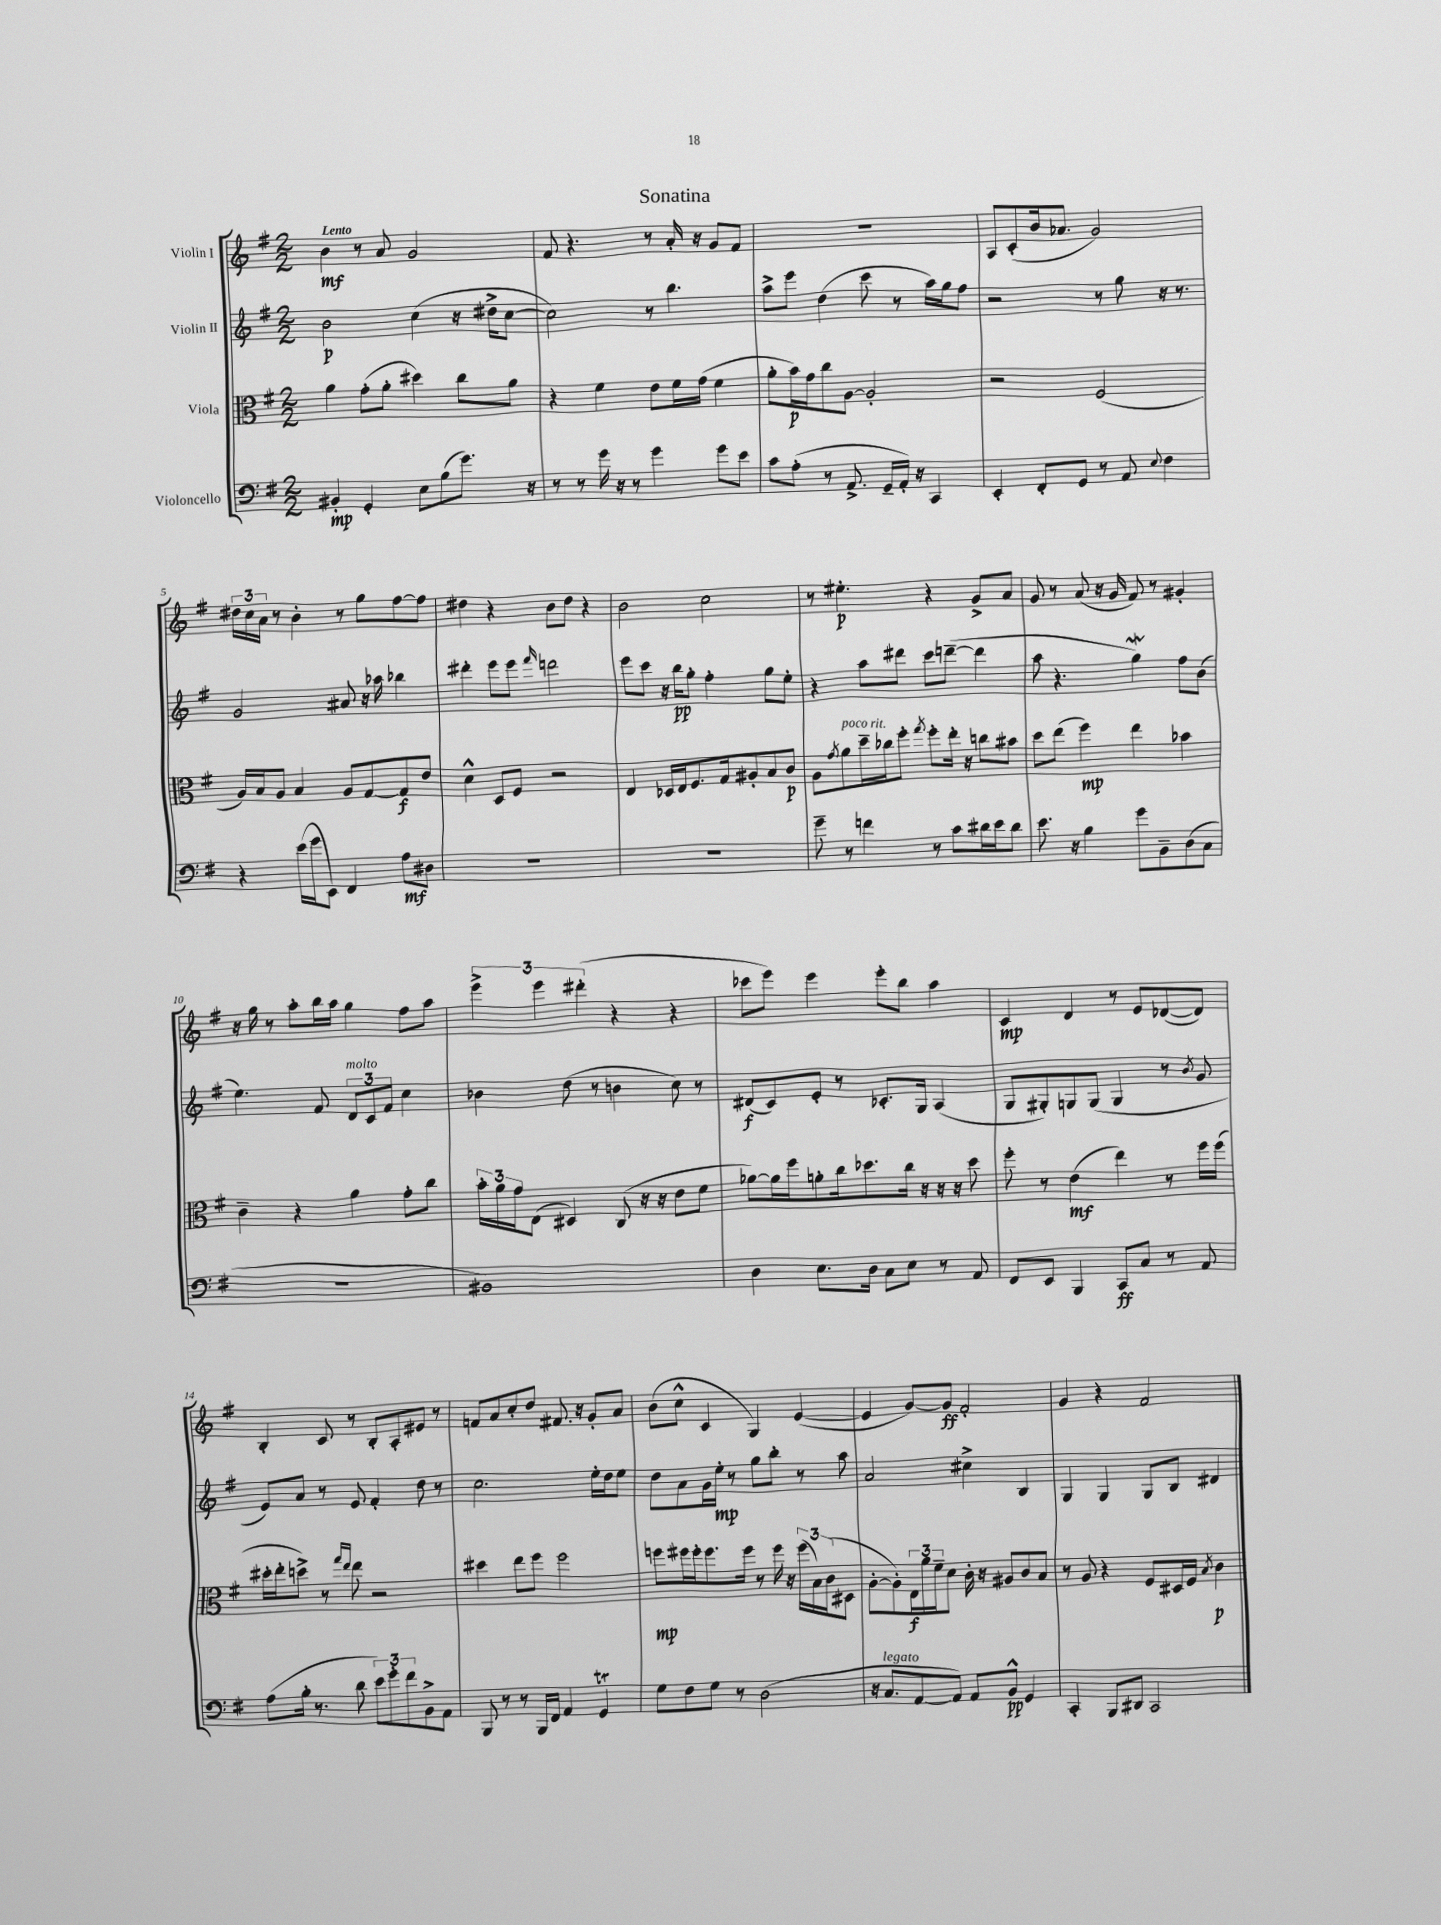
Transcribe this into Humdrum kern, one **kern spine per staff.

**kern	**dynam	**kern	**dynam	**kern	**dynam	**kern	**dynam
*part4	*part4	*part3	*part3	*part2	*part2	*part1	*part1
*staff4	*staff4	*staff3	*staff3	*staff2	*staff2	*staff1	*staff1
*I"Violoncello	*	*I"Viola	*	*I"Violin II	*	*I"Violin I	*
*clefF4	*	*clefC3	*	*clefG2	*	*clefG2	*
*k[f#]	*	*k[f#]	*	*k[f#]	*	*k[f#]	*
*M2/2	*	*M2/2	*	*M2/2	*	*M2/2	*
=1	=1	=1	=1	=1	=1	=1	=1
!	!	!	!	!	!	!LO:TX:a:B:t=Lento	!
4BB#X'/	mp	4a\	.	2b\	p	4b\	mf
4GG'/	.	(8g'\L	.	.	.	8r	.
.	.	8a'\J	.	.	.	8a/	.
8E\L	.	4dd#X\)	.	(4cc\	.	2g/	.
(8B\	.	.	.	.	.	.	.
8.g\J)	.	8cc\L	.	16r	.	.	.
.	.	.	.	16dd#X^\KL	.	.	.
.	.	8a\J	.	[8cc\J	.	.	.
16r	.	.	.	.	.	.	.
=2	=2	=2	=2	=2	=2	=2	=2
8r	.	4r	.	2cc\])	.	8f#/	.
8r	.	.	.	.	.	4.r	.
16g\	.	4f#\	.	.	.	.	.
16r	.	.	.	.	.	.	.
8r	.	.	.	.	.	.	.
4g\	.	8e\L	.	8r	.	8r	.
.	.	16f#\L	.	4.bb\	.	16a'/	.
.	.	(16g\JJ	.	.	.	16r	.
8g\L	.	4f#\	.	.	.	8g/L	.
8e\J	.	.	.	.	.	8f#/J	.
=3	=3	=3	=3	=3	=3	=3	=3
8c\L	.	8a'\L	.	8aa^\L	.	1r	.
(8A'\J	.	16b\L)	p	8eee\J	.	.	.
.	.	16g\J	.	.	.	.	.
8r	.	8cc\	.	(4dd\	.	.	.
8.AA^/	.	[8A\J	.	.	.	.	.
.	.	2A'/]	.	8ccc\	.	.	.
16GG~/LL	.	.	.	.	.	.	.
16AA'/JJ)	.	.	.	8r	.	.	.
16r	.	.	.	.	.	.	.
4CC/	.	.	.	16aa\LL)	.	.	.
.	.	.	.	16gg\J	.	.	.
.	.	.	.	8ff#\J	.	.	.
=4	=4	=4	=4	=4	=4	=4	=4
4EE'/	.	2r	.	2r	.	8A/L	.
.	.	.	.	.	.	(8c'/	.
8FF#'/L	.	.	.	.	.	16b/k	.
.	.	.	.	.	.	8.a-X/J	.
8GG/J	.	.	.	.	.	.	.
8r	.	(2F#/	.	8r	.	2g/)	.
8AA/	.	.	.	8gg\	.	.	.
8qqE/	.	.	.	.	.	.	.
4F#\	.	.	.	16r	.	.	.
.	.	.	.	8.r	.	.	.
!!LO:LB:g=z
=5	=5	=5	=5	=5	=5	=5	=5
4r	.	16A/LL)	.	2g/	.	24dd#X\LL	.
.	.	.	.	.	.	24cc\	.
.	.	16B/J	.	.	.	.	.
.	.	.	.	.	.	24a\JJ	.
.	.	8A/J	.	.	.	8r	.
(16e\LL	.	4B/	.	.	.	4b'\	.
16g\J	.	.	.	.	.	.	.
8EE\J)	.	.	.	.	.	.	.
4FF#/	.	8A/L	.	8a#X/	.	8r	.
.	.	[8G/	.	16r	.	8gg\L	.
.	.	.	.	16aa-X\	.	.	.
8A\L	mf	8G/]	f	4bb-X\	.	[8ff#\	.
8D#X\J	.	8e/J	.	.	.	8ff#\J]	.
=6	=6	=6	=6	=6	=6	=6	=6
1r	.	4d^^\	.	4ddd#X'\	.	4dd#X\	.
.	.	8D/L	.	8eee\L	.	4r	.
.	.	8F#/J	.	8eee\J	.	.	.
.	.	.	.	16qqfff#/	.	.	.
.	.	2r	.	2dddn\	.	8b\L	.
.	.	.	.	.	.	8dd#\J	.
.	.	.	.	.	.	4r	.
=7	=7	=7	=7	=7	=7	=7	=7
1r	.	4E/	.	8eee\L	.	2b\	.
.	.	.	.	8ccc\J	.	.	.
.	.	16D-X/LL	.	16r	.	.	.
.	.	16E/J	.	16bb\KL	pp	.	.
.	.	8.F#/	.	8gg'\J	.	.	.
.	.	.	.	4ff#'\	.	2cc\	.
.	.	16G/k	.	.	.	.	.
.	.	8A#X'/	.	.	.	.	.
.	.	8B/	.	8gg\L	.	.	.
.	.	8c/J	p	8ee'\J	.	.	.
=8	=8	=8	=8	=8	=8	=8	=8
8g~\	.	8A\L	.	4r	.	8r	.
.	.	8qg/	.	.	.	.	.
!	!	!LO:TX:a:i:t=poco rit.	!	!	!	!	!
8r	.	8a\	.	.	.	4.ee#X'\	p
4fn\	.	16dd~\L	.	8aa\L	.	.	.
.	.	16cc-X\J	.	.	.	.	.
.	.	8ff#'\J	.	8ddd#X\J	.	.	.
.	.	8qgg/	.	.	.	.	.
8r	.	8ff#'\L	.	8ccc\L	.	4r	.
8c\L	.	16ee'\Jk	.	([8dddn~\J	.	.	.
.	.	16r	.	.	.	.	.
16d#X\L	.	8ccn\L	.	4ddd\]	.	8g^/L	.
16e\J	.	.	.	.	.	.	.
8d#\J	.	8b#X\J	.	.	.	8a/J	.
=9	=9	=9	=9	=9	=9	=9	=9
8.e\	.	8dd\L	.	8aa\	.	8g/	.
.	.	(8ee\J	.	4.r	.	8r	.
16r	.	.	.	.	.	.	.
4B\	.	4ff#\)	mp	.	.	(8a/	.
.	.	.	.	.	.	16r	.
.	.	.	.	.	.	16g/	.
8g\L	.	4ee\	.	4ggw\)	.	8f#/)	.
8BB~\	.	.	.	.	.	8r	.
(8D\	.	4b-X\	.	8ff#\L	.	4g#X'/	.
8C\J	.	.	.	(8b\J	.	.	.
!!LO:LB:g=z
=10	=10	=10	=10	=10	=10	=10	=10
1r	.	4c~\	.	4.ee\)	.	16r	.
.	.	.	.	.	.	16gg\	.
.	.	.	.	.	.	8r	.
.	.	4r	.	.	.	8aa'\L	.
.	.	.	.	8f#/	.	16bb\L	.
.	.	.	.	.	.	16aa\JJ	.
!	!	!	!	!LO:TX:a:i:t=molto	!	!	!
.	.	4a\	.	12d/L	.	4gg\	.
.	.	.	.	12c/	.	.	.
.	.	.	.	12f#/J	.	.	.
.	.	8g'\L	.	4cc\	.	8ff#\L	.
.	.	8cc\J	.	.	.	8aa\J	.
=11	=11	=11	=11	=11	=11	=11	=11
1BB#X)	.	24b'\LL	.	4b-X\	.	6eee^\	.
.	.	24a\	.	.	.	.	.
.	.	24g\J	.	.	.	.	.
.	.	(8E\J	.	.	.	.	.
.	.	.	.	.	.	6eee\	.
.	.	4D#X/)	.	(8dd\	.	.	.
.	.	.	.	.	.	(6ddd#X'\	.
.	.	.	.	8r	.	.	.
.	.	(8C/	.	4bn\	.	4r	.
.	.	16r	.	.	.	.	.
.	.	16r	.	.	.	.	.
.	.	8e\L	.	8cc\)	.	4r	.
.	.	8f#\J	.	8r	.	.	.
=12	=12	=12	=12	=12	=12	=12	=12
4D\	.	[8a-X\L)	.	(8d#X/L	f	8ccc-X\L	.
.	.	16a-\L]	.	8c/)	.	8eee\J)	.
.	.	16ff#\J	.	.	.	.	.
8.E\L	.	8an'\	.	8e'/J	.	4eee\	.
.	.	16cc\k	.	8r	.	.	.
16D\Jk	.	8.dd-X\	.	.	.	.	.
8C\L	.	.	.	8.c-X'/L	.	8eee'\L	.
8E\J	.	16cc\Jk	.	.	.	8bb\J	.
.	.	16r	.	16G/Jk	.	.	.
8r	.	16r	.	(4A/	.	4aa\	.
.	.	16r	.	.	.	.	.
8AA/	.	8dd-\	.	.	.	.	.
=13	=13	=13	=13	=13	=13	=13	=13
8FF#/L	.	8ff#'\	.	8G/L	.	4c/	mp
8EE/J	.	8r	.	8G#X'/)	.	.	.
4BBB/	.	(4e\	mf	8Gn/	.	4d/	.
.	.	.	.	(8G/J	.	.	.
8CC/L	ff	4ee\)	.	4G/	.	8r	.
8C/J	.	.	.	.	.	8e/L	.
8r	.	8r	.	8r	.	([8d-X/	.
.	.	.	.	8qb/	.	.	.
8AA/	.	16ff#\LL	.	8g/	.	8d-/J])	.
.	.	(16ff#\JJ	.	.	.	.	.
!!LO:LB:g=z
=14	=14	=14	=14	=14	=14	=14	=14
(8A\L	.	16dd#X'\LL	.	8e/L)	.	4B'/	.
.	.	16ee'\J	.	.	.	.	.
16B'\Jk	.	8ddn^\J)	.	8a/J	.	.	.
8.r	.	.	.	.	.	.	.
.	.	8r	.	8r	.	8c/	.
.	.	16qqgg/LL	.	.	.	.	.
.	.	16qqee/JJ	.	.	.	.	.
8d\	.	8ee\	.	8e/	.	8r	.
12e\L)	.	2r	.	4f#'/	.	8B'/L	.
12g'\	.	.	.	.	.	.	.
.	.	.	.	.	.	8A'/	.
12f#\	.	.	.	.	.	.	.
8BB^\	.	.	.	8dd\	.	8e#X/J	.
8AA\J	.	.	.	8r	.	8r	.
=15	=15	=15	=15	=15	=15	=15	=15
8BBB/	.	4dd#X\	.	2.cc\	.	8fn/L	.
8r	.	.	.	.	.	8a/	.
8r	.	8ee\L	.	.	.	8cc'/	.
16BBB/LL	.	8ff#\J	.	.	.	8dd/J	.
16FF#/JJ	.	.	.	.	.	.	.
4AA/	.	2ff#\	.	.	.	8.f#X/	.
.	.	.	.	.	.	16r	.
4GGT/	.	.	.	16ee'\LL	.	8g'/L	.
.	.	.	.	16dd\J	.	.	.
.	.	.	.	8ee\J	.	8a/J	.
=16	=16	=16	=16	=16	=16	=16	=16
8G\L	.	8ffn\L	mp	8dd\L	.	(8b\L	.
8F#\	.	16ff#X\L	.	8a\	.	8cc^^\J	.
.	.	16ff#'\J	.	.	.	.	.
8G\J	.	8.ff#\	.	16g\L	.	4c/	.
.	.	.	.	16ee'\JJ	mp	.	.
8r	.	.	.	8r	.	.	.
.	.	16ff#\Jk	.	.	.	.	.
(2D\	.	8r	.	8gg\L	.	4G/)	.
.	.	16ff#\	.	8bb'\J	.	.	.
.	.	16r	.	.	.	.	.
.	.	(24ff#\LL	.	8r	.	([4e/	.
.	.	24B\)	.	.	.	.	.
.	.	(24c\J	.	.	.	.	.
.	.	8D#X\J	.	8aa\	.	.	.
=17	=17	=17	=17	=17	=17	=17	=17
16r	.	[8A'\L	.	2a/	.	4e/]	.
!LO:TX:a:i:t=legato	!	!	!	!	!	!	!
8.C/L	.	.	.	.	.	.	.
.	.	8A'\])	.	.	.	.	.
[8AA/	.	24E\L	f	.	.	[8g/L)	.
.	.	24a\	.	.	.	.	.
.	.	24f#~\J	.	.	.	.	.
8AA/J])	.	8d\J	.	.	.	8g/J]	ff
8AA/L	.	16c'\	.	4cc#X^\	.	2f#'/	.
.	.	16r	.	.	.	.	.
8BB^^/J	pp	8A#X/L	.	.	.	.	.
4GG/	.	8c/	.	4B/	.	.	.
.	.	8B/J	.	.	.	.	.
=18	=18	=18	=18	=18	=18	=18	=18
4CC'/	.	8r	.	4G/	.	4g/	.
.	.	8A/	.	.	.	.	.
8BBB/L	.	4r	.	4G/	.	4r	.
8DD#X/J	.	.	.	.	.	.	.
2CC/	.	8F#/L	.	8G/L	.	2f#/	.
.	.	16D#X/L	.	8B/J	.	.	.
.	.	16F#/JJ	.	.	.	.	.
.	.	8qB/	.	.	.	.	.
.	.	4c\	p	4d#X/	.	.	.
==	==	==	==	==	==	==	==
*-	*-	*-	*-	*-	*-	*-	*-
